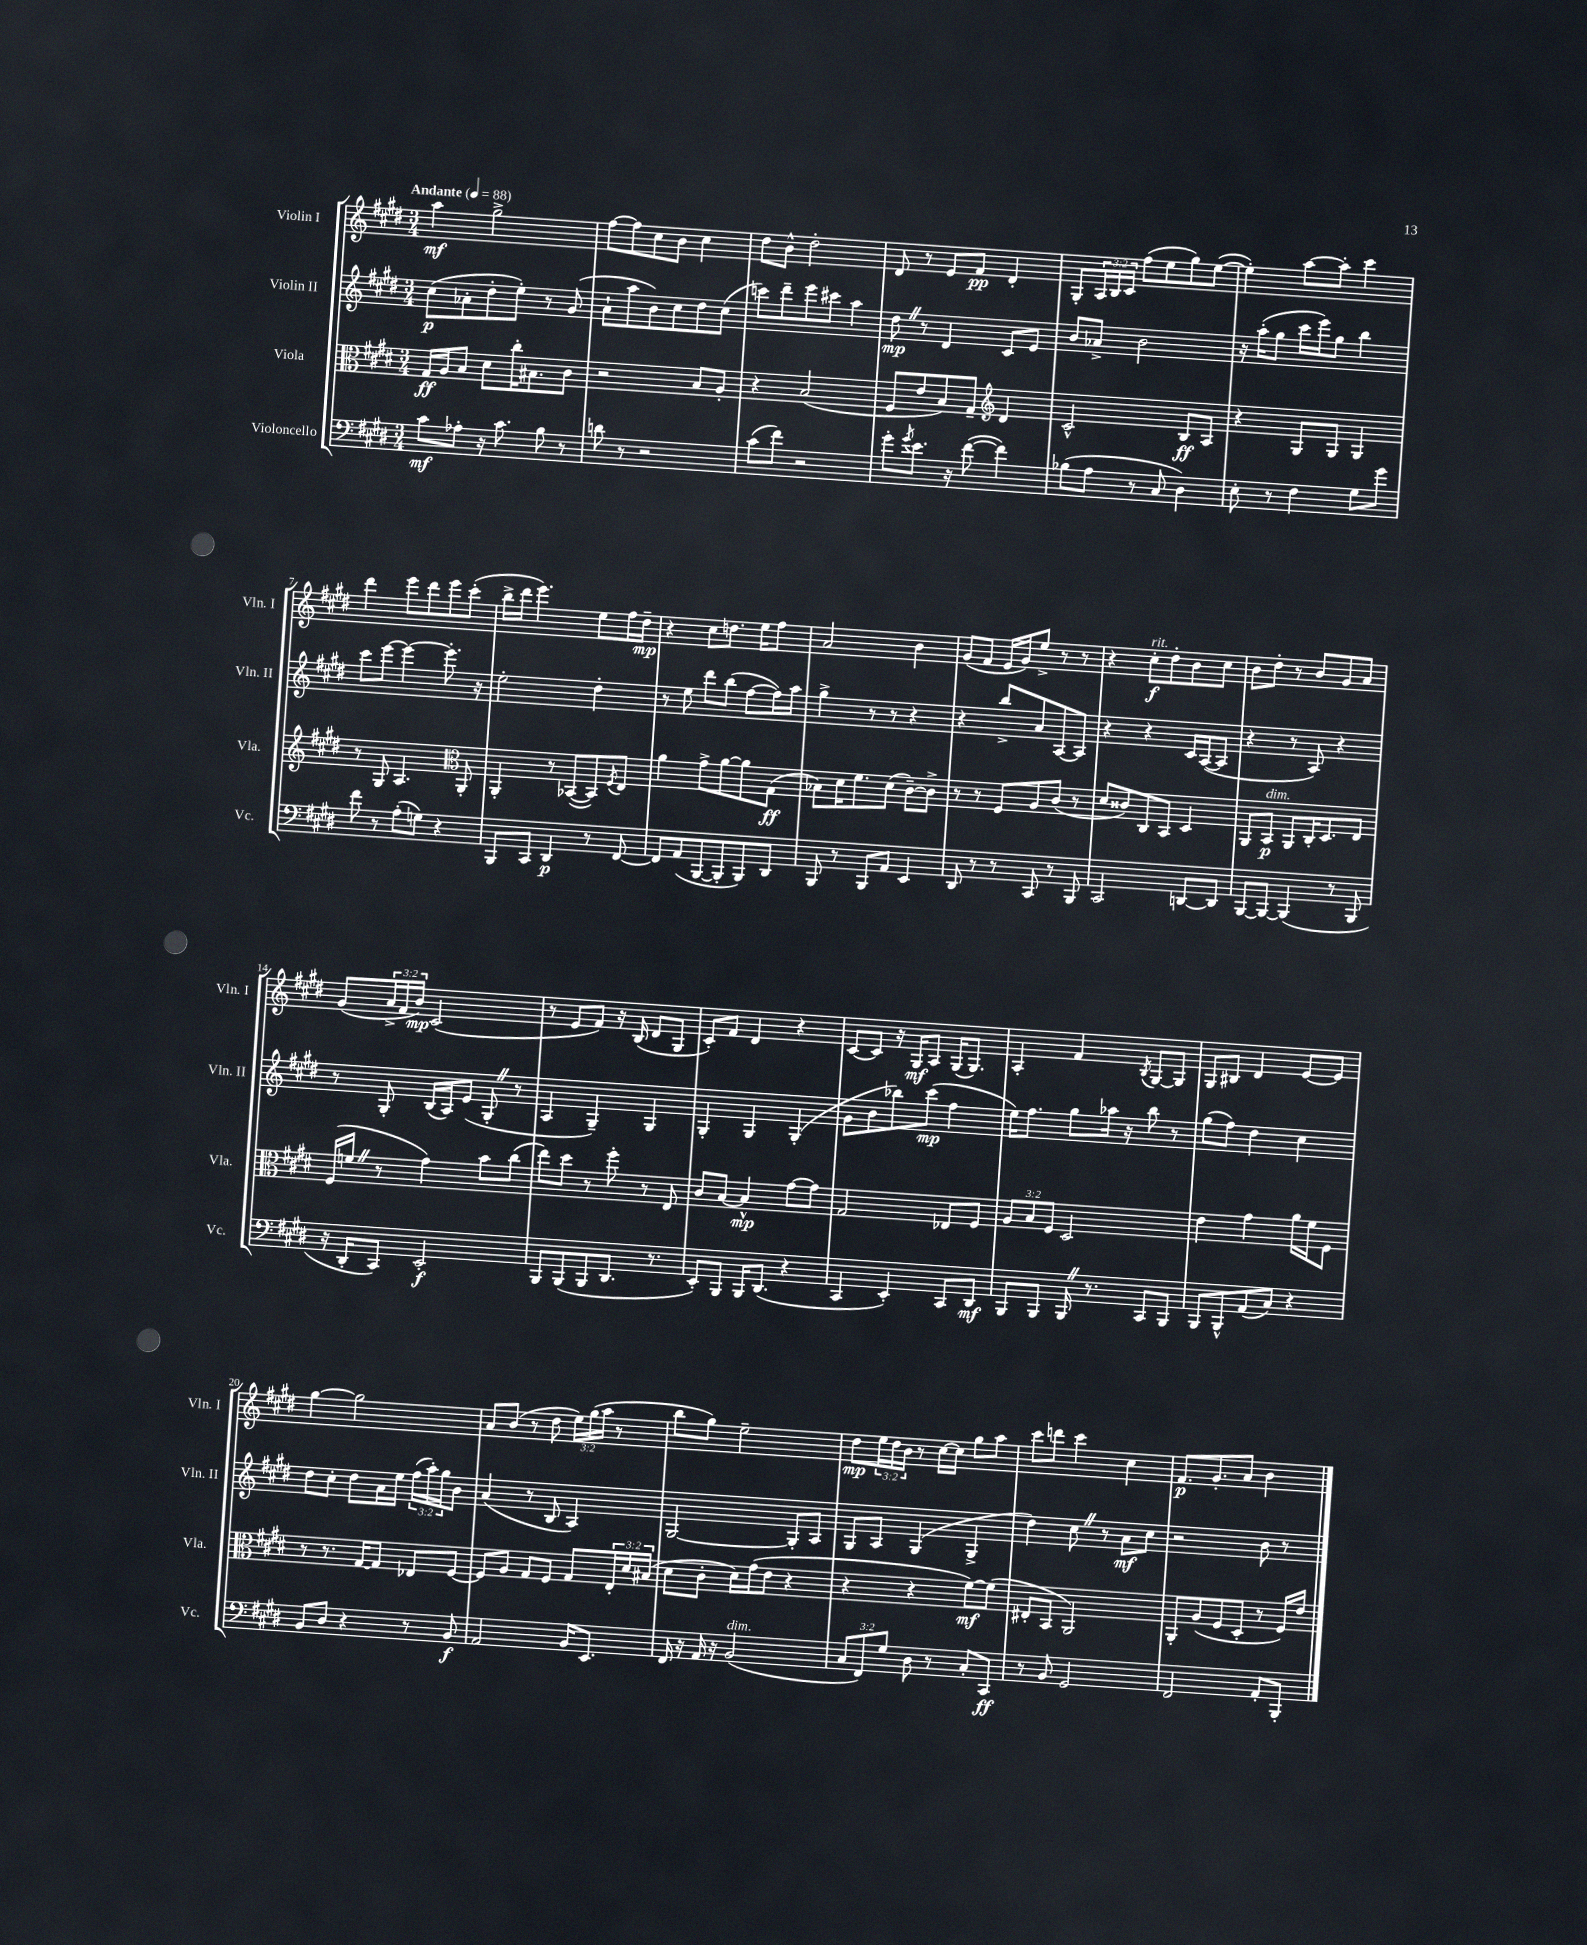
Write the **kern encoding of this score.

**kern	**kern	**kern	**kern
*staff4	*staff3	*staff2	*staff1
*clefF4	*clefC3	*clefG2	*clefG2
*k[f#c#g#d#]	*k[f#c#g#d#]	*k[f#c#g#d#]	*k[f#c#g#d#]
*M3/4	*M3/4	*M3/4	*M3/4
*MM88	*MM88	*MM88	*MM88
8c#	16G#	(8cc#	4aa
.	16A	.	.
8A-'	8B	8a-'	.
16r	8d#	8dd#'	2gg#^
8.c#	.	.	.
.	16cc#'	8ee')	.
.	8.B#	.	.
8B	.	8r	.
8r	8c#	(8g#	.
=	=	=	=
8d	2r	8a`	[8ff#
8r	.	8aa	8ff#]
2r	.	8b)	8cc#
.	.	8cc#	8b
.	8B	8dd#	4cc#
.	8A'	(8cc#	.
=	=	=	=
(8c#	4r	8ccc)	8dd#
8f#)	.	8ddd#~	8b^^
2r	(2B	8eee	2dd#'
.	.	8ccc#	.
.	.	4aa	.
=	=	=	=
8g#'	8F#	8dd#	8d#
8qg#	.	.	.
8.e	8e	8r	8r
.	8B)	4d#	8e
16r	.	.	.
([8f#	8G#~	.	8f#
*	*clefG2	*	*
4f#])	4d#	8c#	4d#'
.	.	8e	.
=	=	=	=
(8B-	2c#^^	8b	8G#'
8A	.	8a-^	24A
.	.	.	24B
.	.	.	24c#
8r	.	2b	(8ff#
8C#	.	.	8ee
4D#)	8B	.	8gg#)
.	8A	.	([8ee
=	=	=	=
8E'	4r	16r	4ee'])
.	.	(16aa'	.
8r	.	8gg#	.
4F#	8G#	16ccc#	[8aa
.	.	16eee)	.
.	8G#	8gg#	8aa']
8G#	4G#	4bb	4ccc#
8g#	.	.	.
=	=	=	=
8f#	8r	8ccc#	4ddd#
8r	8G#	[8eee	.
(8A'	4.A	4eee_	8eee
8G)	.	.	8ddd#
4r	.	8.eee']	8eee
*	*clefC3	*	*
.	8AA'	.	(8ccc#'
.	.	16r	.
=	=	=	=
8BBB	4AA'	2ee'	16bb^
.	.	.	16ddd#
8CC#	.	.	4.eee)
4DD#	8r	.	.
.	([8BB-	.	.
8r	8BB-])	4dd#'	8ee
.	8qF#	.	.
[8FF#	8E	.	16ff#
.	.	.	16dd#~
=	=	=	=
8FF#]	4a	8r	4r
(8AA	.	8ee	.
[8BBB	8g#^	8ddd#	8cc#
8BBB']	[8a	(8bb	8.dd
8BBB)	8a]	[8ff#	.
.	.	.	16ee
8DD#	(8G#	16ff#])	8ff#
.	.	16aa	.
=	=	=	=
8BBB	8B-)	4gg#^	2a
8r	16d#	.	.
.	8.f#	.	.
8BBB	.	8r	.
8AA	(8d#	8r	.
4EE	[8c#~)	4r	4b
.	8c#^]	.	.
=	=	=	=
8DD#	8r	4r	(8g#
8r	8r	.	8f#
8r	8F#	8bb^	16e
.	.	.	16g#)
8CC#	8A	8a	8ee^
8r	(8c#	[8A	8r
8BBB	8r	8A]	8r
=	=	=	=
2CC#	8d#	4r	4r
.	8c##)	.	.
.	8C#	4r	8cc#'
.	8BB	.	8dd#'
[8DD	4D#	16c#	8b
.	.	([16A	.
8DD]	.	8A]	8cc#
=	=	=	=
[8BBB	8AA	4r	8b
8BBB_	8BB	.	8dd#'
(4BBB]	8AA	8r	8r
.	16C#'	8A)	8b
.	8.D#	.	.
8r	.	4r	8g#
8BBB	8E	.	8a
=	=	=	=
16r	(16F#	8r	(8g#
16DD#'	16f	.	.
8CC#)	8r	8G#'	24a^
.	.	.	24f#
.	.	.	24b)
2EE'	4g#)	(16B	(2c#
.	.	16A)	.
.	.	(8e	.
.	8b	8G#'	.
.	(8cc#	8r	.
=	=	=	=
8BBB	8ee)	4A	8r
(8BBB	8dd#	.	8e
8BBB	8r	4G#~)	8f#)
8.DD#	8ff#'	.	16r
.	.	.	(16B
.	8r	4G#	8d#
8.r	.	.	.
.	8E	.	8G#
=	=	=	=
8EE')	8c#	4G#'	8c#')
8BBB	[8B	.	8f#
16BBB	4B^^]	4G#	4d#
(8.DD#	.	.	.
4r	[8g#	(4G#'	4r
.	8g#]	.	.
=	=	=	=
4CC#	2G#	8g#	[8c#
.	.	8b	8c#]
4EE')	.	8bb-)	16r
.	.	.	16G#
.	.	(8ccc#	8A
8CC#	8E-	4ff#	(16G#
.	.	.	8.G#)
8DD#	8F#	.	.
=	=	=	=
8BBB	12A	16ee)	4A'
.	.	8.ff#	.
.	12B	.	.
8BBB	.	.	.
.	12F#	.	.
16BBB	2D#	8gg#	4f#
8.r	.	.	.
.	.	16aa-	.
.	.	16r	.
.	.	.	8qB
8CC#	.	8bb	[8G#
8BBB	.	8r	8G#]
=	=	=	=
8BBB	4e	(8gg#	8G#
8BBB^^	.	8ff#)	8B#
(8AA	4g#	4dd#	4d#
8C#)	.	.	.
4r	16a	4cc#	[8e
.	16f#	.	.
.	8F#	.	8e]
=	=	=	=
8BB	8r	8dd#	[4gg#
8D#	8.r	8cc#'	.
4r	.	8dd#	2gg#]
.	[16G#	.	.
.	8G#]	16a	.
.	.	16ee	.
8r	8E-	(24ff#	.
.	.	24aa')	.
.	.	24gg#	.
8BB	[8F#	8b	.
=	=	=	=
2AA	8F#]	(4a	8a
.	8A	.	(8b
.	8G#	8r	8r
.	8F#	8B	8dd#
16BB	8G#	4A)	24ee)
.	.	.	(24gg#
8.EE	.	.	.
.	.	.	24aa
.	24E'	.	8r
.	24d#	.	.
.	(24B#	.	.
=	=	=	=
16FF#	8d#	[2G#	8bb
16r	.	.	.
16AA	8c#'	.	8gg#)
16r	.	.	.
(2BB	16d#)	.	2ee~
.	(16g#	.	.
.	8e	.	.
.	4r	8G#']	.
.	.	8A	.
=	=	=	=
12C#	4r	8G#	8dd#
12FF#)	.	.	.
.	.	8A	24ee
12G#	.	.	24dd#
.	.	.	24b
8D#	4r	(4G#	8r
8r	.	.	[16cc#
.	.	.	16cc#]
8C#'	[8f#)	4G#^	8gg#
8CC#	(8f#]	.	8aa
=	=	=	=
8r	8E#'	4dd#)	8ccc#
8BB	8BB	.	8ddd
2GG#	2AA)	8cc#	4ccc#
.	.	8r	.
.	.	8a	4cc#
.	.	8cc#	.
=	=	=	=
2FF#	8AA'	2r	8.f#
.	(8A	.	.
.	.	.	8.g#'
.	8F#	.	.
.	8D#'	.	8a
8AA'	8r	8b	4b
8BBB'	16F#)	8r	.
.	16e	.	.
==	==	==	==
*-	*-	*-	*-
